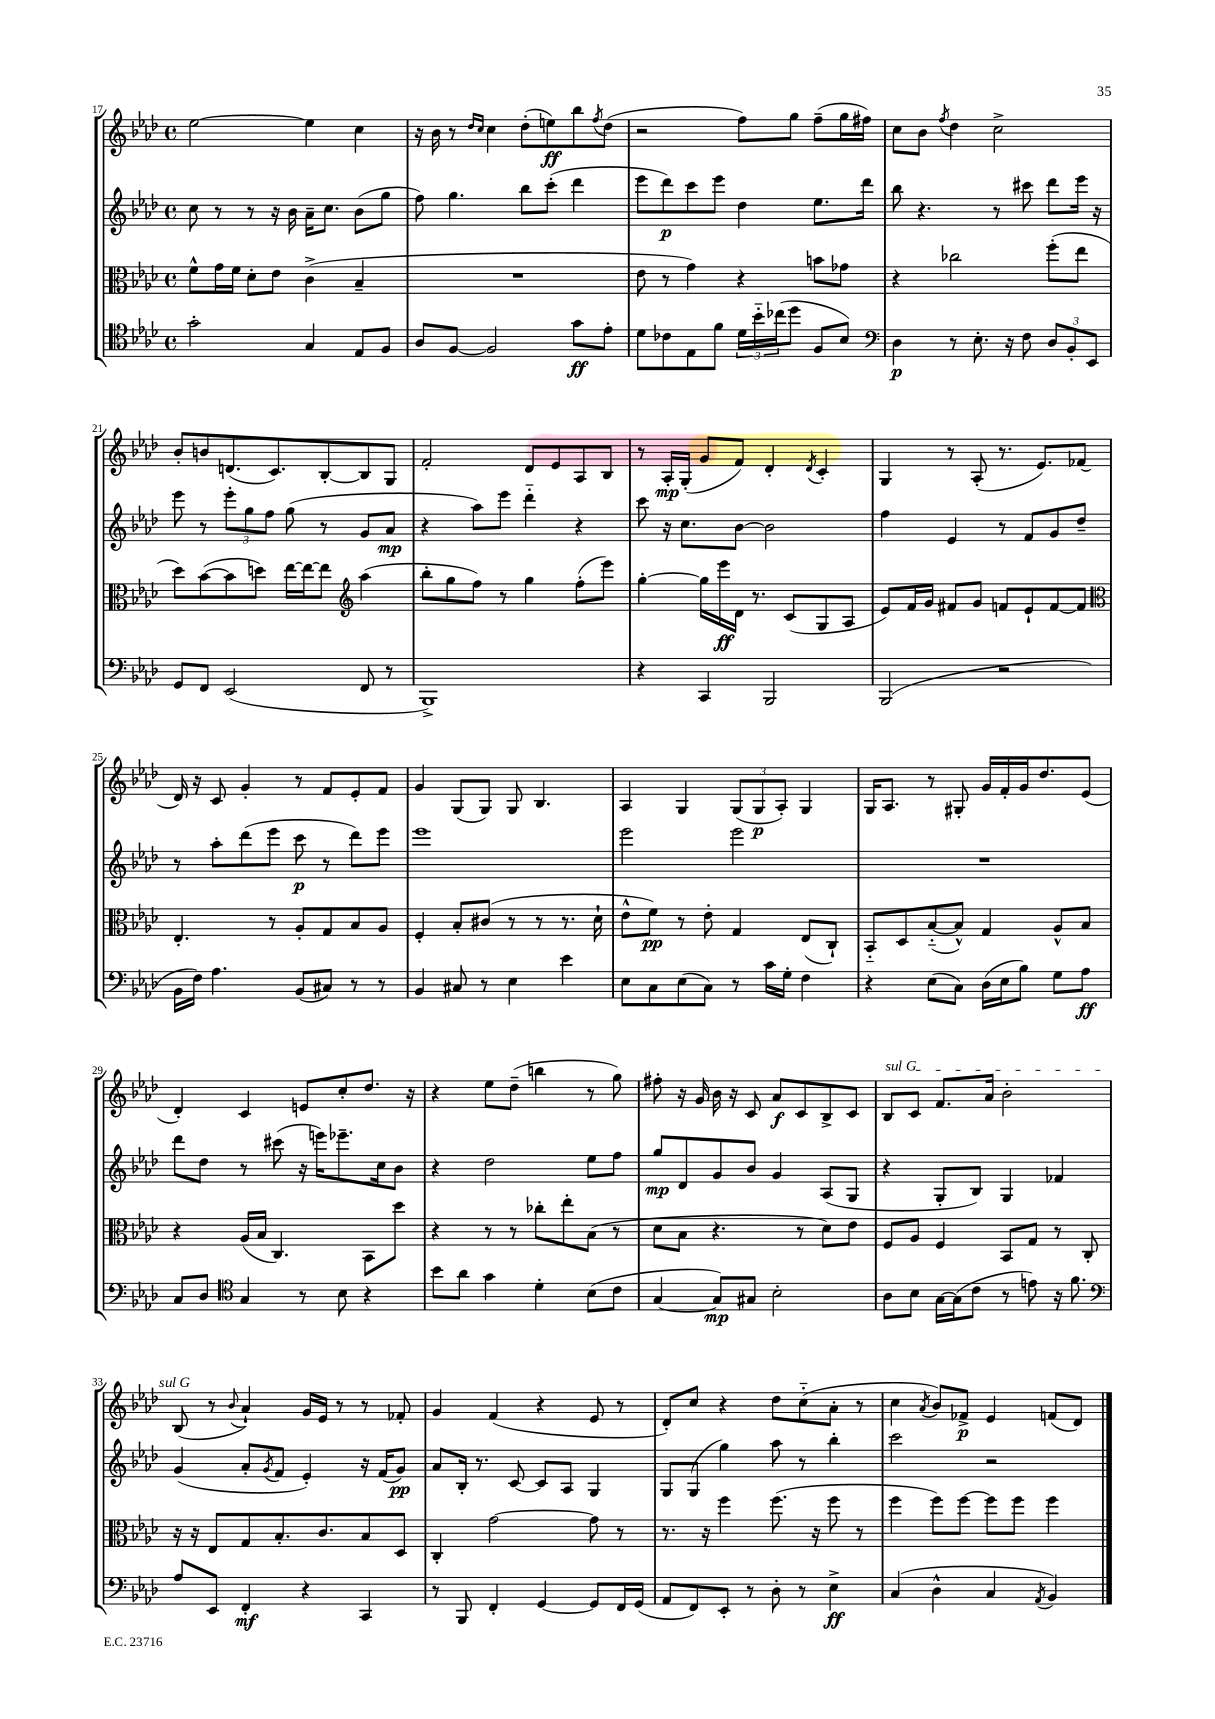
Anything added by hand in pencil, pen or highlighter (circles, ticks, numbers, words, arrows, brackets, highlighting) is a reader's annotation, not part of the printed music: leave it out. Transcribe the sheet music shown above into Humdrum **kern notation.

**kern	**kern	**kern	**kern
*staff4	*staff3	*staff2	*staff1
*clefC4	*clefC3	*clefG2	*clefG2
*k[b-e-a-d-]	*k[b-e-a-d-]	*k[b-e-a-d-]	*k[b-e-a-d-]
*M4/4	*M4/4	*M4/4	*M4/4
*met(c)	*met(c)	*met(c)	*met(c)
2g'\	8f^^\L	8cc\	[2ee-\
.	16g\L	8r	.
.	16f\JJ	.	.
.	8d-'\L	8r	.
.	8e-\J	16r	.
.	.	16b-\	.
4G/	(4c^\	16a-~\LK	4ee-\]
.	.	8.cc\J	.
8E-/L	4B-~/	(8b-\L	4cc\
8F/J	.	8gg\J	.
=	=	=	=
8A-/L	1r	8ff\)	16r
.	.	.	16b-\
[8F/J	.	4.gg\	8r
.	.	.	16qqdd-/LL
.	.	.	16qqcc/JJ
2F/]	.	.	4cc\
.	.	8bb-\L	(8dd-'\L
.	.	(8ccc'\J	8ee\)
8g\L	.	4ddd-\	8bb-\
.	.	.	8qff/
8e-'\J	.	.	(8dd-\J
=	=	=	=
8d-\L	8e-\	8eee-\L	2r
8c-\	8r	8ddd-\)	.
8E-\	4g\)	8ccc\	.
8f\J	.	8eee-\J	.
24d-\LL	4r	4dd-\	8ff\L)
24b-'~\	.	.	.
(24cc-\J	.	.	.
8dd-\J	.	.	8gg\J
8F/L	8b\L	8.ee-\L	(8ff~\L
8B-/J)	8g-\J	.	16gg\L
.	.	16ddd-\Jk	16ff#\JJ)
=	=	=	=
*clefF4	*	*	*
4D-\	4r	8bb-\	8cc\L
.	.	4.r	8b-\J
.	.	.	8qff/
8r	2cc-\	.	4dd-\
8.E-'\	.	.	.
.	.	8r	2cc^\
16r	.	.	.
8F\	.	8ccc#\	.
12D-/L	(8ff'\L	8ddd-\L	.
12BB-'/	.	.	.
.	8ee-\J	16eee-\Jk	.
12EE-/J	.	.	.
.	.	16r	.
=	=	=	=
8GG/L	8dd-\L)	8eee-\	8b-'/L
8FF/J	([8b-\	8r	8b/
(2EE-/	8b-\]	12eee-'\L	(8.d/
.	.	12gg\	.
.	8dd\J)	.	.
.	.	12ff\J	.
.	.	.	8.c/)
.	[16ee-\LL	(8gg\	.
.	16ee-\_J	.	.
.	8ee-\]J	8r	[8B-'/
*	*clefG2	*	*
8FF/	(4aa-\	8g/L	8B-/]
8r	.	8a-/J	8G/J
=	=	=	=
1BBB-^)	8bb-'\L	4r	2f'/
.	8gg\	.	.
.	8ff\J)	8aa-\L)	.
.	8r	8eee-\J	.
.	4gg\	4ddd-'~\	8d-/L
.	.	.	8e-/
.	(8ff'\L	4r	8A-/
.	8eee-\J)	.	8B-/J
=	=	=	=
4r	[4gg'\	8ccc\	8r
.	.	16r	16A-'/LL
.	.	8.cc\L	(16G'/JJ
4CC/	16gg\]LL	.	8g/L
.	16eee-\	.	.
.	16d-\JJ	[8b-\J	8f/J)
.	8.r	.	.
2BBB-/	.	2b-\]	4d-'/
.	(8c/L	.	.
.	.	.	8qd-/
.	8G/	.	4c'/
.	8A-/J	.	.
=	=	=	=
(2BBB-/	8e-/L)	4ff\	4G/
.	16f/L	.	.
.	16g/JJ	.	.
.	8f#/L	4e-/	8r
.	8g/J	.	(8A-'/
2r	8f/L	8r	8.r
.	8e-`/	8f/L	.
.	.	.	8.e-/L)
.	[8f/	8g/	.
.	8f/]J	8dd-~/J	(8f-/J
=	=	=	=
*	*clefC3	*	*
16BB-\LL	4.E-'/	8r	16d-/)
16F\JJ)	.	.	16r
4.A-\	.	8aa-'\L	8c/
.	.	(8ddd-\	4g'/
.	8r	8eee-\J	.
(8BB-/L	8A-'/L	8ccc\	8r
8C#/J)	8G/	8r	8f/L
8r	8B-/	8ddd-\L)	8e-'/
8r	8A-/J	8eee-\J	8f/J
=	=	=	=
4BB-/	4F'/	1eee-	4g/
8C#/	8B-'/L	.	(8G/L
8r	(8c#/J	.	8G/J)
4E-\	8r	.	8G/
.	8r	.	4.B-/
4e-\	8.r	.	.
.	16d-`\	.	.
=	=	=	=
8E-\L	8e-^^\L	2eee-\	4A-/
8C\	8f\J)	.	.
(8E-\	8r	.	4G/
8C\J)	8e-'\	.	.
8r	4G/	2eee-\	(12G/L
.	.	.	12G/
16c\LL	.	.	.
.	.	.	12A-'/J)
16G'\JJ	.	.	.
4F\	(8E-/L	.	4G/
.	8C`/J)	.	.
=	=	=	=
4r	8BB-'~/L	1r	16G/LK
.	.	.	8.A-/J
.	8D-/	.	.
(8E-\L	([8B-'~/	.	8r
8C\J)	8B-^^/]J)	.	8G#'/
(16D-\LL	4G/	.	16g/LL
16E-\J	.	.	16f'/
8B-\J)	.	.	16g/J
.	.	.	8.dd-/
8G\L	8A-^^/L	.	.
8A-\J	8B-/J	.	(8e-/J
=	=	=	=
8C/L	4r	8ddd-\L	4d-'/)
8D-/J	.	8dd-\J	.
*clefC4	*	*	*
4G/	(16A-/LL	8r	4c/
.	16B-/JJ	.	.
.	4.C/)	(8ccc#\	.
8r	.	16r	8e/L
.	.	16eee\LK)	.
8B-\	.	8.eee-~\	8cc'/
4r	8BB-\L	.	8.dd-/J
.	.	16cc\k	.
.	8dd-\J	8b-\J	.
.	.	.	16r
=	=	=	=
8b-\L	4r	4r	4r
8a-\J	.	.	.
4g\	8r	2dd-\	8ee-\L
.	8r	.	(8dd-~\J
4d-'\	8cc-'\L	.	4bb\
.	8ee-'\	.	.
(8B-\L	(8B-\J	8ee-\L	8r
8c\J	8r	8ff\J	8gg\)
=	=	=	=
[4G/	8d-\L	8gg/L	8ff#'\
.	8B-\J	8d-/	16r
.	.	.	16g/
8G/]L)	4.r	8g/	16b-\
.	.	.	16r
8G#/J	.	8b-/J	8c/
2B-'\	.	4g/	8a-/L
.	8r	.	8c/
.	8d-\L)	(8A-/L	8B-^/
.	8e-\J	8G/J	8c/J
=	=	=	=
8A-\L	8F/L	4r	8B-/L
8B-\J	8A-/J	.	8c/J
[16G\LL	4F/	8G'/L	8.f/L
(16G\]J	.	.	.
8c\J	.	8B-/J)	.
.	.	.	16a-/Jk
8r	8BB-/L	4G/	2b-'\
8e\)	8G/J	.	.
16r	8r	4f-/	.
8.f\	.	.	.
.	8C'/	.	.
=	=	=	=
*clefF4	*	*	*
8A-/L	16r	(4g/	(8B-/
.	16r	.	.
8EE-/J	8E-/L	.	8r
.	.	.	8qqb-/
4FF'/	8G/	8a-'/L	4a-`/)
.	.	8qg/	.
.	8.B-'/	8f/J	.
4r	.	4e-'/)	16g/LL
.	8.c/	.	16e-/JJ
.	.	.	8r
4CC/	8B-/	16r	8r
.	.	(16f/LK	.
.	8D-/J	8g/J)	8f-'/
=	=	=	=
8r	4C'/	8a-/L	4g/
8BBB-/	.	16B-'/Jk	.
.	.	8.r	.
4FF'/	[2g\	.	(4f/
.	.	[8c/	.
[4GG/	.	8c/]L	4r
.	.	8A-/J	.
8GG/]L	8g\]	4G/	8e-/
16FF/L	8r	.	8r
(16GG/JJ	.	.	.
=	=	=	=
8AA-/L	8.r	8G/L	8d-'/L)
8FF/)	.	(8G/J	8cc/J
.	16r	.	.
8EE-'/J	4ff\	4gg\)	4r
8r	.	.	.
8D-'\	(8.ff\	8aa-\	8dd-\L
8r	.	8r	(8cc'~\
.	16r	.	.
4E-^\	8ff\	4bb-'\	8a-'\J
.	8r	.	8r
=	=	=	=
(4C/	4ff\	2ccc\	4cc\
.	.	.	8qa-/
4D-^^\	8ff\L)	.	8b-/L)
.	[8ff\J	.	8f-^/J
4C/	8ff\]L	2r	4e-/
.	8ff\J	.	.
8qAA-/	.	.	.
4BB-/)	4ff\	.	(8f/L
.	.	.	8d-/J)
==	==	==	==
*-	*-	*-	*-
